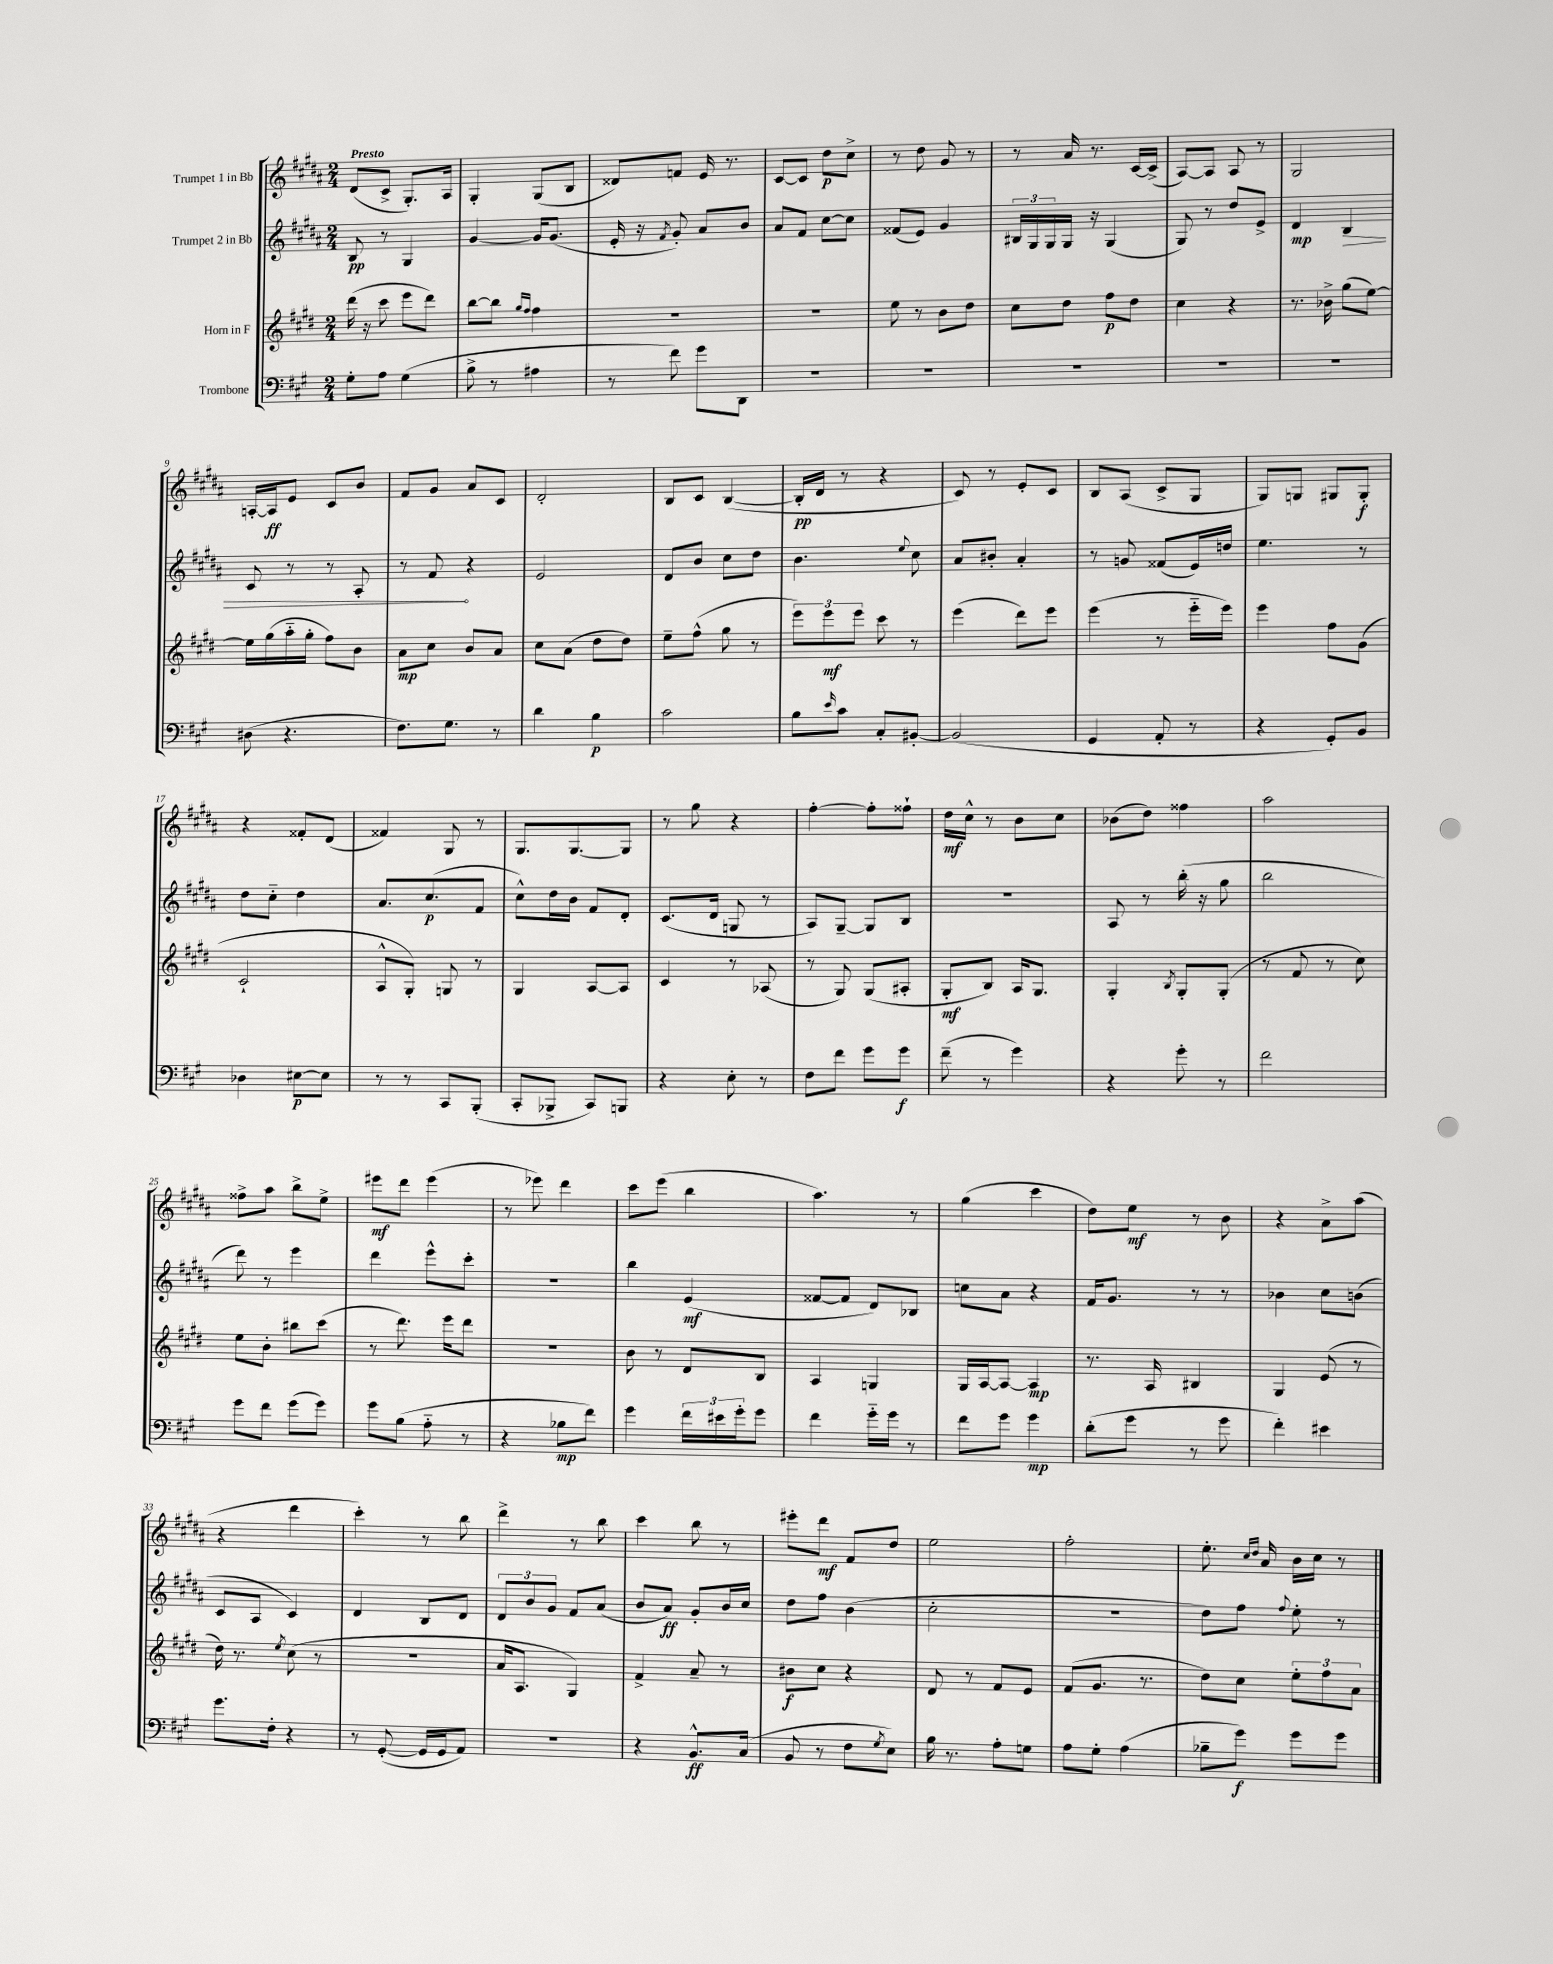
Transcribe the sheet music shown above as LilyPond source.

<<
\new StaffGroup <<
\new Staff = "s0" \with { instrumentName = "Trumpet 1 in Bb" } {
    \clef treble \key b \major \numericTimeSignature \time 2/4 \tempo "Presto"
    dis'8( cis'8-> gis8.-.) ais16 |
    gis4-. gis8( b8 |
    disis'8) f'8 e'16 r8. |
    cis'8~ cis'8 dis''8\p cis''8-> |
    r8 dis''8 gis'8 r8 |
    r8 ais'16 r8. cis'16~ cis'16->( |
    ais8~) ais8 ais8 r8 |
    gis2 |
    a16~-. a16\ff e'8 cis'8 b'8 |
    fis'8 gis'8 ais'8 cis'8 |
    dis'2-. |
    b8 cis'8 b4~( |
    b16-.\pp dis'16 r8 r4 |
    cis'8) r8 e'8-. cis'8 |
    b8 ais8( cis'8-> gis8 |
    gis8) g8 gis8 gis8-.\f |
    r4 fisis'8-. dis'8( |
    fisis'4) gis8 r8 |
    gis8. gis8.~ gis8 |
    r8 gis''8 r4 |
    fis''4~-. fis''8-. fisis''8-! |
    dis''16\mf cis''16-^ r8 b'8 cis''8 |
    bes'8( dis''8) fisis''4 |
    ais''2 |
    fisis''8-> ais''8 b''8-> e''8-> |
    eis'''8\mf dis'''8 eis'''4( |
    r8 ees'''8) dis'''4 |
    cis'''8 e'''8( b''4 |
    ais''4.) r8 |
    gis''4( cis'''4 |
    dis''8) e''8\mf r8 b'8 |
    r4 ais'8-> ais''8( |
    r4 dis'''4 |
    cis'''4-.) r8 b''8 |
    dis'''4-> r8 b''8 |
    cis'''4 b''8 r8 |
    eis'''8-. dis'''8\mf fis'8 dis''8 |
    e''2 |
    fis''2-. |
    e''8.-. \grace { cis''16 dis''16 } ais'16 b'16 cis''16 r8 \bar "|." |
}
\new Staff = "s1" \with { instrumentName = "Trumpet 2 in Bb" } {
    \clef treble \key b \major \numericTimeSignature \time 2/4
    b8\pp r8 gis4 |
    gis'4~ gis'16 gis'8.( |
    e'16-. r16 \acciaccatura { fis'8 } gis'8-.) ais'8 b'8 |
    ais'8 fis'8 cis''8~ cis''8 |
    fisis'8( e'8) gis'4 |
    \tuplet 3/2 { bis16 gis16 gis16 } gis16 r16 gis4( |
    gis8) r8 dis''8 e'8-> |
    dis'4\mp \once \override Hairpin.circled-tip = ##t b4\> |
    cis'8 r8 r8 ais8-. |
    r8 fis'8\! r4 |
    e'2 |
    dis'8 b'8 cis''8 dis''8 |
    b'4. \appoggiatura { e''8 } cis''8 |
    ais'8 bis'8-. ais'4-. |
    r8 g'8 fisis'8( e'16) d''16 |
    e''4. r8 |
    dis''8 cis''8-_ dis''4 |
    ais'8. cis''8.\p( fis'8 |
    cis''8-^) dis''16 b'16 fis'8 dis'8-. |
    cis'8.( dis'16 g8 r8 |
    ais8) gis8~-- gis8 b8 |
    r2 |
    ais8 r8 b''16-.( r16 gis''8 |
    b''2 |
    dis'''8) r8 e'''4 |
    dis'''4 e'''8-^ cis'''8-. |
    r2 |
    b''4 e'4\mf( |
    fisis'8~ fisis'8 dis'8) bes8 |
    c''8 ais'8 r4 |
    fis'16 gis'8. r8 r8 |
    bes'4 cis''8 b'8( |
    cis'8 ais8 cis'4) |
    dis'4 b8 dis'8 |
    \tuplet 3/2 { dis'8 b'8 gis'8 } fis'8 ais'8( |
    b'8 ais'8\ff) gis'8-. b'16 cis''16 |
    dis''8 fis''8 b'4( |
    cis''2-. |
    r2 |
    dis''8) fis''8 \appoggiatura { fis''8 } e''8-. r8 \bar "|." |
}
\new Staff = "s2" \with { instrumentName = "Horn in F" } {
    \clef treble \key e \major \numericTimeSignature \time 2/4
    dis'''16( r16 cis'''8 e'''8 dis'''8) |
    b''8~ b''8 \grace { gis''16 fis''16 } fis''4 |
    R2 |
    R2 |
    e''8 r8 b'8 dis''8 |
    cis''8 dis''8 fis''8\p dis''8 |
    cis''4 r4 |
    r8. bes'16-> gis''8( e''8~) |
    e''16 gis''16( a''16-_ gis''16-. fis''8) b'8 |
    a'8\mp cis''8 b'8 a'8 |
    cis''8 a'8( dis''8 dis''8) |
    e''8-- fis''8-^( gis''8 r8 |
    \tuplet 3/2 { e'''8) e'''8\mf e'''8 } cis'''8 r8 |
    e'''4( dis'''8) e'''8 |
    e'''4( r8 e'''16-_ e'''16) |
    e'''4 fis''8 gis'8( |
    cis'2-! |
    a8-^ gis8-.) g8 r8 |
    gis4 a8~ a8 |
    cis'4 r8 aes8( |
    r8 gis8) gis8( ais8-. |
    gis8-.\mf b8) a16 gis8. |
    gis4-. \acciaccatura { b8 } gis8-. gis8-.( |
    r8 fis'8 r8 cis''8) |
    e''8 b'8-. bis''8 cis'''8( |
    r8 dis'''8.) e'''16 dis'''8 |
    R2 |
    b'8 r8 dis'8 b8 |
    a4 g4 |
    gis16 a16~ a8~ a4\mp |
    r8. a16 bis4 |
    gis4 e'8( r8 |
    dis''16) r8. \acciaccatura { e''8 } cis''8( r8 |
    r2 |
    a'16 a8. gis4) |
    fis'4-> a'8-- r8 |
    bis'8\f cis''8 r4 |
    dis'8 r8 fis'8 e'8 |
    fis'8( gis'8. r8. |
    dis''8) cis''8 \tuplet 3/2 { e''8-. fis''8 a'8 } \bar "|." |
}
\new Staff = "s3" \with { instrumentName = "Trombone" } {
    \clef bass \key a \major \numericTimeSignature \time 2/4
    gis8-. a8 gis4( |
    b8-> r8 ais4 |
    r8 fis'8) gis'8 d,8 |
    R2 |
    R2 |
    R2 |
    R2 |
    R2 |
    dis8( r4. |
    fis8.) gis8. r8 |
    d'4 b4\p |
    cis'2 |
    b8 \grace { e'16 } cis'8 cis8-. bis,8~-. |
    bis,2( |
    gis,4 a,8-. r8 |
    r4 gis,8-.) b,8 |
    des4 eis8~\p eis8 |
    r8 r8 cis,8 b,,8-.( |
    cis,8-. bes,,8-> cis,8) b,,8 |
    r4 e8-. r8 |
    fis8 fis'8 gis'8 gis'8\f |
    fis'8--( r8 gis'4) |
    r4 gis'8-. r8 |
    fis'2 |
    gis'8 fis'8 gis'8( gis'8) |
    gis'8 b8( a8-_ r8 |
    r4 bes8\mp fis'8) |
    gis'4 \tuplet 3/2 { fis'16 eis'16 gis'16-. } gis'8 |
    fis'4 gis'16-_ gis'16 r8 |
    fis'8 gis'8 gis'4\mp |
    d'8-.( gis'8 r8 gis'8 |
    fis'4-.) eis'4 |
    gis'8. fis16-. r4 |
    r8 gis,8~-.( gis,16 gis,16 a,8) |
    R2 |
    r4 b,8.-^\ff cis16( |
    b,8 r8 fis8 \acciaccatura { gis8 } e8) |
    b16 r8. a8-. g8 |
    a8 gis8-. a4( |
    bes8-- gis'8\f) gis'8 gis'8 \bar "|." |
}
>>
>>
